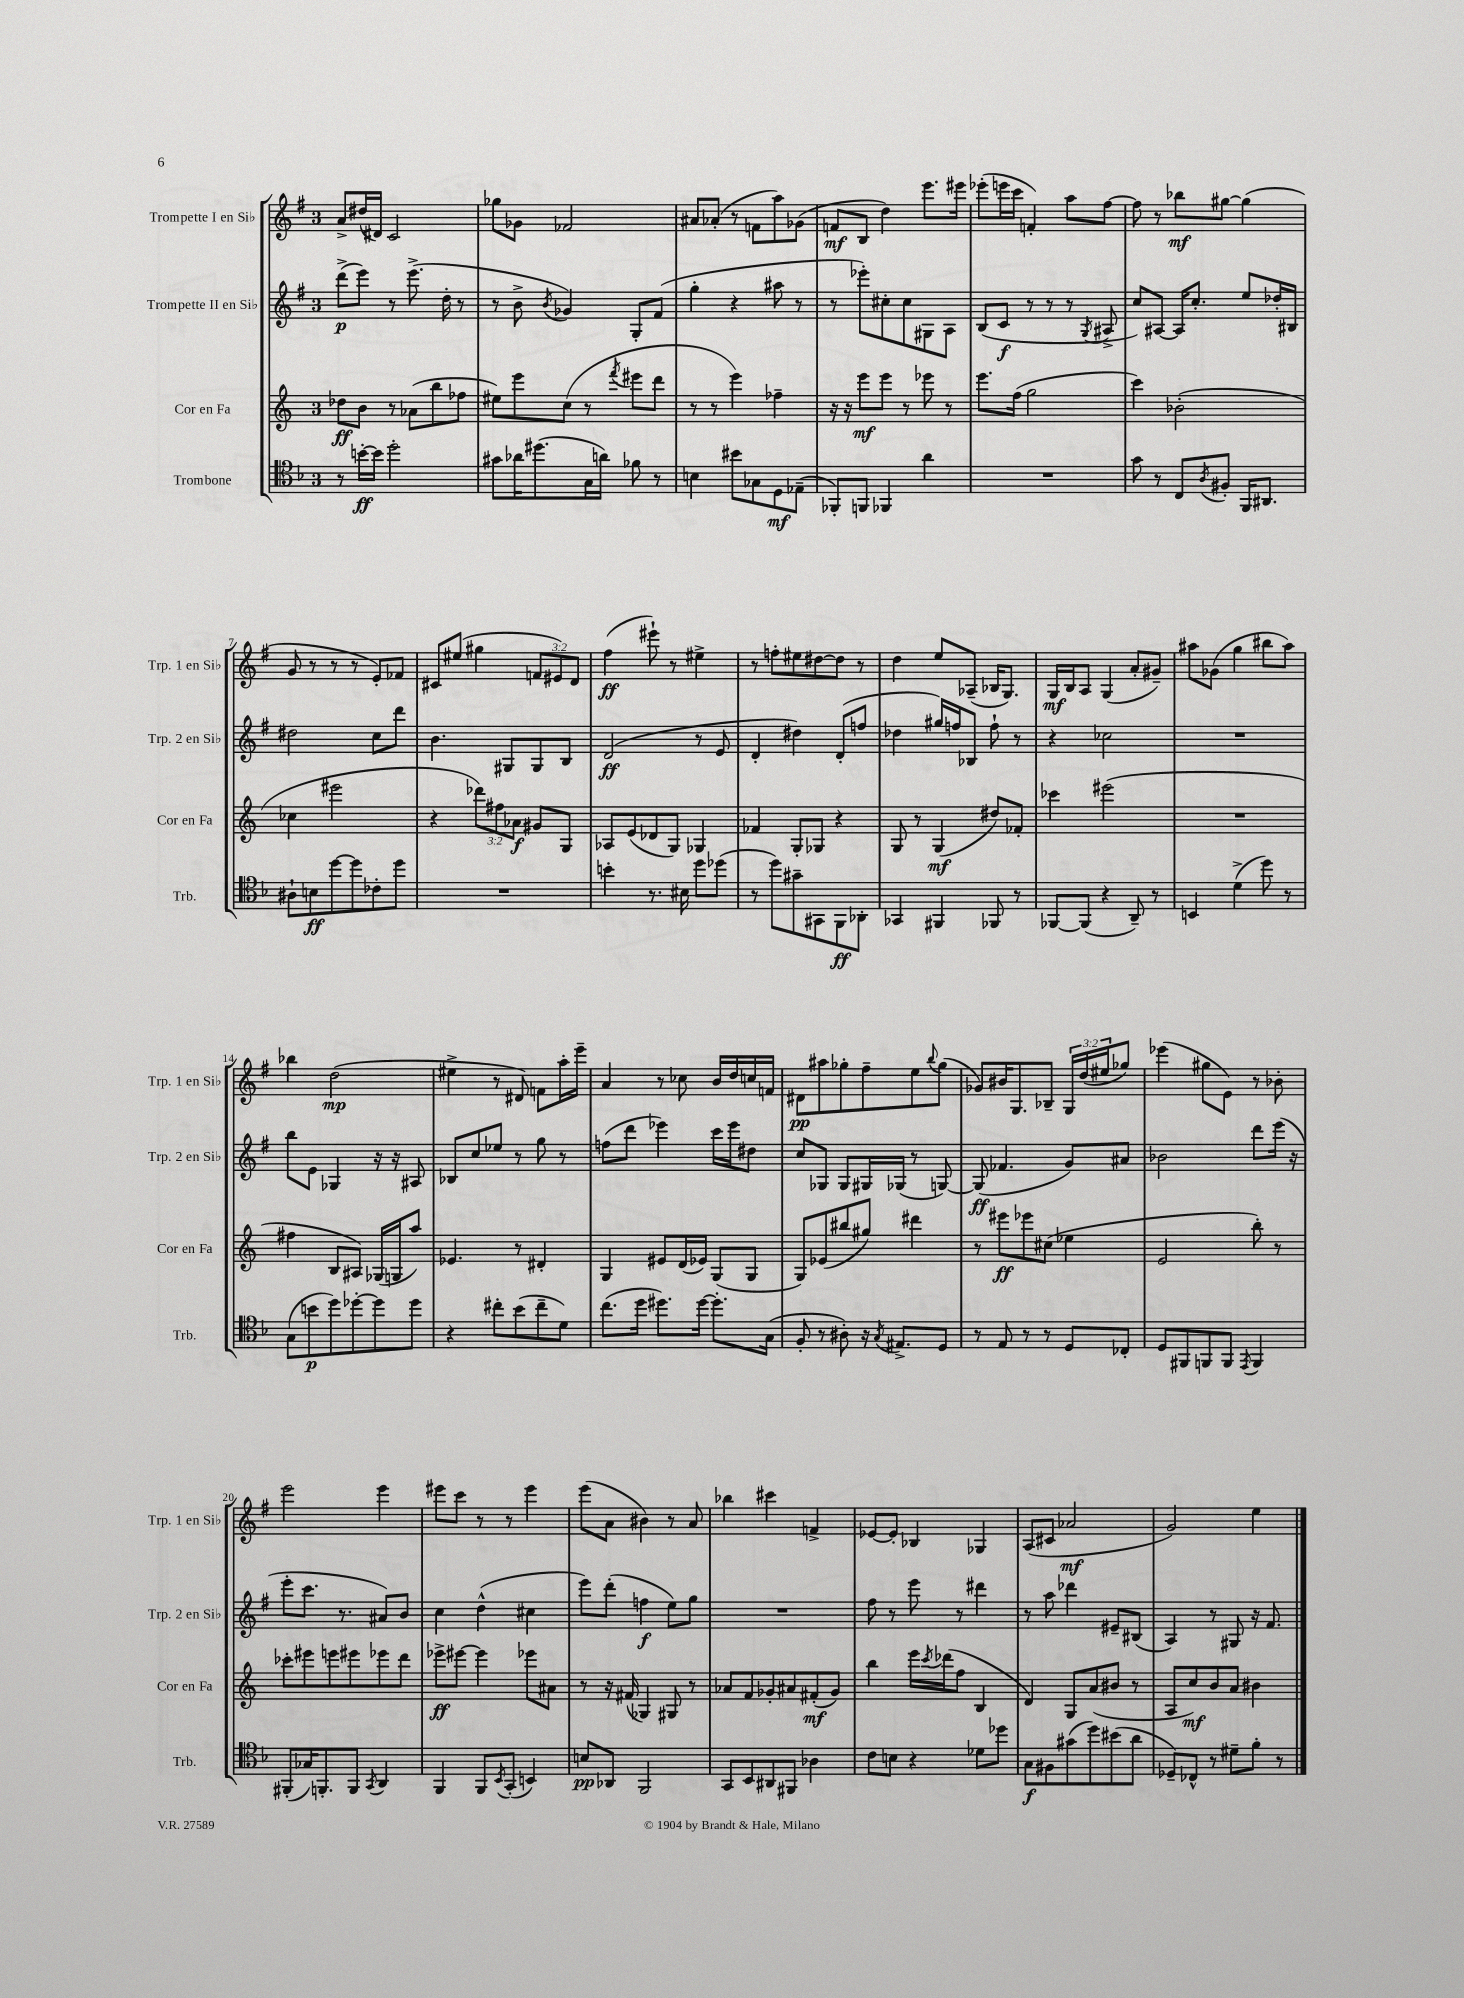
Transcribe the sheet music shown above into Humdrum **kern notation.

**kern	**kern	**kern	**kern
*staff4	*staff3	*staff2	*staff1
*clefC4	*clefG2	*clefG2	*clefG2
*k[b-]	*k[]	*k[f#]	*k[f#]
*M3/4	*M3/4	*M3/4	*M3/4
8r	8dd-	(8ddd^	8a^
[16b'	8b	8eee)	(16dd#
16b]	.	.	16d#)
2dd'	8r	8r	2c
.	(8a-	(8.eee^	.
.	8bb	.	.
.	.	16dd'	.
.	8ff-	8r	.
=	=	=	=
8g#	8ee#)	8r	8gg-
16a-	8eee	8b^	8g-
(8.dd#	.	.	.
.	.	8qb	.
.	(8cc	4g-)	2f-
16G	8r	.	.
16a)	.	.	.
.	8qfff	.	.
8f-	8eee#	8G'	.
8r	8ddd	(8f#	.
=	=	=	=
4B	8r	4gg'	8a#
.	8r	.	(8a-'
8b#	4eee)	4r	8r
8G-	.	.	8f
8D	4ff-~	8aa#	8aa)
(8E-~	.	8r	(8g-
=	=	=	=
8FF-')	16r	8r	8f
.	16r	.	.
8FF	8eee	8eee-')	8B
4FF-	8eee	8cc#'	4dd)
.	8r	8cc#	.
4a	8eee-	8G#	8.eee
.	8r	8A	.
.	.	.	16eee#
=	=	=	=
2.r	8.eee	(8B	(8eee-'
.	.	8c	16eee
.	(16ff	.	16ccc
.	2gg	8r	4f')
.	.	8r	.
.	.	8r	8aa
.	.	8qG	.
.	.	8A#^	[8ff#
=	=	=	=
8g	4ccc)	8cc)	8ff#]
8r	.	[8A#	8r
8C	(2b-'	16A#]	8bb-
.	.	8.cc'	.
8qA	.	.	.
8F#'	.	.	[8gg#
16FF	.	8ee	(4gg#]
8.AA#	.	.	.
.	.	16dd-'	.
.	.	16B#	.
=	=	=	=
8A#`	4cc-	2dd#	8g
8B	.	.	8r
[8dd	2eee#	.	8r
8dd]	.	.	8r
8c-'	.	8cc	8e')
8dd	.	8ddd	8f-
=	=	=	=
2.r	4r	4.b	8c#
.	.	.	(8ee#
.	12ddd-)	.	4gg#
.	12ff#	.	.
.	.	8G#	.
.	12a-	.	.
.	8g#	8G#	12f
.	.	.	12e#)
.	8G	8B	.
.	.	.	12d
=	=	=	=
4b'	8A-	(2d	(4ff#
.	(8e	.	.
8.r	8d-	.	8eee#`)
.	8G)	.	8r
16B#	.	.	.
8dd	4G-	8r	4ee#^
(8dd-	.	8e	.
=	=	=	=
8r	4f-	4d'	8r
8dd)	.	.	8ff'
8g#~	8G'	4dd#)	8ee#
8GG#	8G-	.	[8dd#
8FF	4r	(8d'	8dd#]
8AA-'	.	8ff	8r
=	=	=	=
4GG-	8G	4dd-	4dd
.	8r	.	.
4FF#	(4G	16gg#)	8ee
.	.	16ff	.
.	.	8B-	(8A-~
8FF-	8dd#)	8ff`	16B-
.	.	.	8.G)
8r	8f-'	8r	.
=	=	=	=
[8FF-	4ccc-	4r	16G
.	.	.	16B
(8FF-]	.	.	8A
4r	(2eee#	2cc-	(4G
8AA~)	.	.	8a'
8r	.	.	8g#~)
=	=	=	=
4BB	2.r	2.r	8aa#
.	.	.	(8g-
(4d^	.	.	4gg
8dd)	.	.	8bb#
8r	.	.	8aa#)
=	=	=	=
(8G	4ff#	8bb	4bb-
8b	.	8e	.
8dd)	8B	4G-	(2dd
[8dd-'	8A#)	.	.
8dd-]	(16G-	16r	.
.	16G	16r	.
8dd-	8aa)	8A#	.
=	=	=	=
4r	4.e-	8B-	4ee#^
.	.	8cc	.
8cc#'	.	8ee-	8r
(8b-	8r	8r	8d#)
8cc#~	4d#'	8gg	8f
8d)	.	8r	16aa'
.	.	.	16eee~
=	=	=	=
(8.cc	4G	(8ff	4a
.	.	8ddd	.
16dd	.	.	.
8.dd#)	8e#	4eee-)	8r
.	(16d	.	8cc-
[16dd#	16e-)	.	.
8.dd#']	(8G	16ccc	16b
.	.	16eee-	16dd
.	8G	8dd#	16cc
(16G	.	.	16f
=	=	=	=
8F'	8G)	8cc	8d#
8r	(8e-	8G-	8aa#
8A#')	8bb#	8G-	8gg-'
16r	8gg#)	16G#	8ff#~
8qG	.	.	.
8.E#^	.	(16G-	.
.	4ddd#	8r	8ee
.	.	.	8qqbb
8D	.	[8G)	(8gg-
=	=	=	=
8r	8r	(8G]	8g-)
8E	8eee#	4.f-	16b#
.	.	.	8.G
8r	8eee-	.	.
8r	(8cc#	.	8B-~
8D	4ee-	8g)	24G
.	.	.	(24dd
.	.	.	24ee#
8C-'	.	8a#	8gg-)
=	=	=	=
8D	2e	2b-	(4eee-
8FF#	.	.	.
8FF	.	.	8gg#
8FF	.	.	8e)
8qEE	.	.	.
4FF	8bb')	8ddd	8r
.	8r	(16eee	8b-'
.	.	16r	.
=	=	=	=
(8FF#'	8ccc-'	8eee'	2eee
16G-)	8eee#	8.ccc	.
8.FF'	.	.	.
.	8eee	.	.
.	.	8.r	.
8FF	8eee#	.	.
8qGG	.	.	.
4AA	8eee-	8a#)	4eee
.	8ddd	8b	.
=	=	=	=
4FF	8eee-^	4cc	8eee#
.	[8eee#	.	8ccc
8FF	4eee#]	(4dd^^	8r
8qBB-	.	.	.
(8GG'	.	.	8r
4BB)	8eee-	4cc#	4eee#
.	8a#	.	.
=	=	=	=
8B	8r	8eee)	(8eee
8AA-	16r	(8ddd'	8a
.	(16f#	.	.
2FF	4G-)	4ff	4b#)
.	8G#	8ee)	8r
.	8r	8gg	8a
=	=	=	=
8GG	8a-	2.r	4bb-
8BB-	8f	.	.
8AA#	8g-'	.	4ccc#
8FF#	8a#	.	.
4A-	(8f#'	.	4f^
.	8g-)	.	.
=	=	=	=
8c	4bb	8ff#	[8e-
8B	.	8r	8e-']
4r	16eee	8eee	4B-
.	8qccc	.	.
.	(16ddd-	.	.
.	8ff	8r	.
8d-	4B	4ddd#	4G-
8dd-	.	.	.
=	=	=	=
8G	4d)	8r	(8A
8F#	.	8aa	8c#
(8g#	8G	4ddd-	2a-
8dd)	(8a	.	.
(8b#	8b#	8e#~	.
8a	8r	(8B#	.
=	=	=	=
8D-~)	8A	4A)	2g)
8C-^^	8cc)	.	.
8r	8b	8r	.
8d#~	8a	8G#	.
8f'	4b#	16r	4ee
.	.	8.f#	.
8r	.	.	.
==	==	==	==
*-	*-	*-	*-
